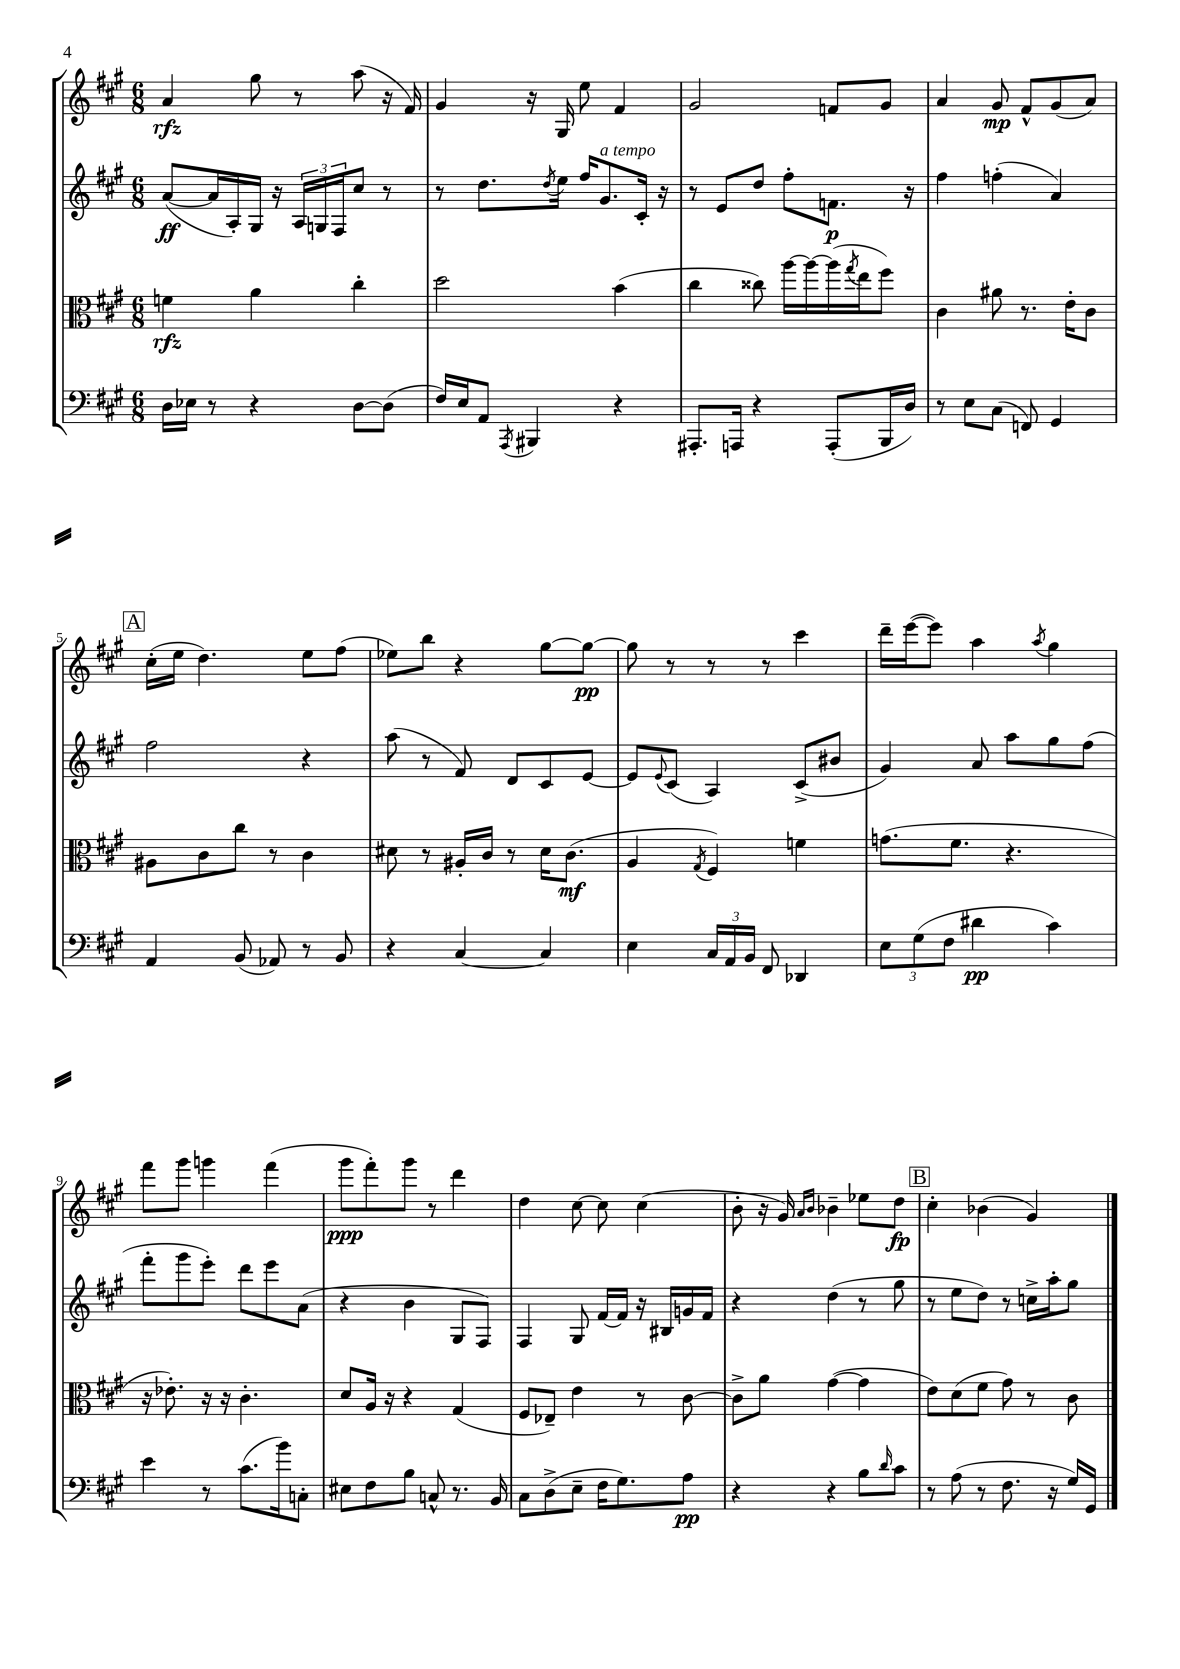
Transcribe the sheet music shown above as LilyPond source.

<<
\new StaffGroup <<
\new Staff = "s0" {
    \clef treble \key a \major \numericTimeSignature \time 6/8
    a'4\rfz gis''8 r8 a''8( r16 fis'16) |
    gis'4 r16 gis16 e''8 fis'4 |
    gis'2 f'8 gis'8 |
    a'4 gis'8\mp fis'8-^ gis'8( a'8) |
    \mark \markup { \box "A" } cis''16-.( e''16 d''4.) e''8 fis''8( |
    ees''8) b''8 r4 gis''8~ gis''8~\pp |
    gis''8 r8 r8 r8 cis'''4 |
    d'''16-- e'''16~( e'''8) a''4 \acciaccatura { a''8 } gis''4 |
    fis'''8 gis'''8 g'''4 fis'''4( |
    gis'''8\ppp fis'''8-.) gis'''8 r8 d'''4 |
    d''4 cis''8~ cis''8 cis''4( |
    b'8-. r16 gis'16) \grace { a'16 b'16 } bes'4-- ees''8 d''8\fp |
    \mark \markup { \box "B" } cis''4-. bes'4( gis'4) \bar "|." |
}
\new Staff = "s1" {
    \clef treble \key a \major \numericTimeSignature \time 6/8
    a'8~\ff( a'16 a16-.) gis16 r16 \tuplet 3/2 { a16 g16 fis16 } cis''8 r8 |
    r8 d''8. \acciaccatura { d''8 } e''16 fis''16 gis'8.^\markup { \italic "a tempo" } cis'16-. r16 |
    r8 e'8 d''8 fis''8-. f'8.\p r16 |
    fis''4 f''4-.( a'4) |
    \mark \markup { \box "A" } fis''2 r4 |
    a''8( r8 fis'8) d'8 cis'8 e'8~ |
    e'8 \appoggiatura { e'8 } cis'8( a4) cis'8->( bis'8 |
    gis'4) a'8 a''8 gis''8 fis''8( |
    fis'''8-. gis'''8 e'''8-.) d'''8 e'''8 a'8( |
    r4 b'4 gis8 fis8) |
    fis4 gis8 fis'16~ fis'16 r16 bis16 g'16 fis'16 |
    r4 d''4( r8 gis''8 |
    \mark \markup { \box "B" } r8 e''8 d''8) r8 c''16-> a''16-. gis''8 \bar "|." |
}
\new Staff = "s2" {
    \clef alto \key a \major \numericTimeSignature \time 6/8
    f'4\rfz a'4 cis''4-. |
    d''2 b'4( |
    cis''4 cisis''8) a''16~ a''16~ a''16( \acciaccatura { gis''8 } e''16 fis''8) |
    cis'4 ais'8 r8. e'16-. cis'8 |
    \mark \markup { \box "A" } ais8 cis'8 cis''8 r8 cis'4 |
    dis'8 r8 ais16-. cis'16 r8 dis'16 cis'8.\mf( |
    a4 \acciaccatura { gis8 } fis4) f'4 |
    g'8.( fis'8. r4. |
    r16 ees'8.-.) r16 r16 cis'4.-. |
    d'8 a16 r16 r4 gis4( |
    fis8 ees8--) e'4 r8 cis'8~ |
    cis'8-> a'8 gis'4~( gis'4 |
    \mark \markup { \box "B" } e'8) d'8( fis'8 gis'8) r8 cis'8 \bar "|." |
}
\new Staff = "s3" {
    \clef bass \key a \major \numericTimeSignature \time 6/8
    d16 ees16 r8 r4 d8~ d8( |
    fis16) e16 a,8 \acciaccatura { a,,8 } bis,,4 r4 |
    ais,,8.-. a,,16 r4 a,,8-.( b,,16 d16) |
    r8 e8 cis8( f,8) gis,4 |
    \mark \markup { \box "A" } a,4 b,8( aes,8) r8 b,8 |
    r4 cis4~ cis4 |
    e4 \tuplet 3/2 { cis16 a,16 b,16 } fis,8 des,4 |
    \tuplet 3/2 { e8 gis8( fis8 } dis'4\pp cis'4) |
    e'4 r8 cis'8.( b'16) c8-. |
    eis8 fis8 b8 c8-^ r8. b,16 |
    cis8 d8->( e8-- fis16 gis8.) a8\pp |
    r4 r4 b8 \grace { d'16 } cis'8 |
    \mark \markup { \box "B" } r8 a8( r8 fis8. r16 gis16) gis,16 \bar "|." |
}
>>
>>
